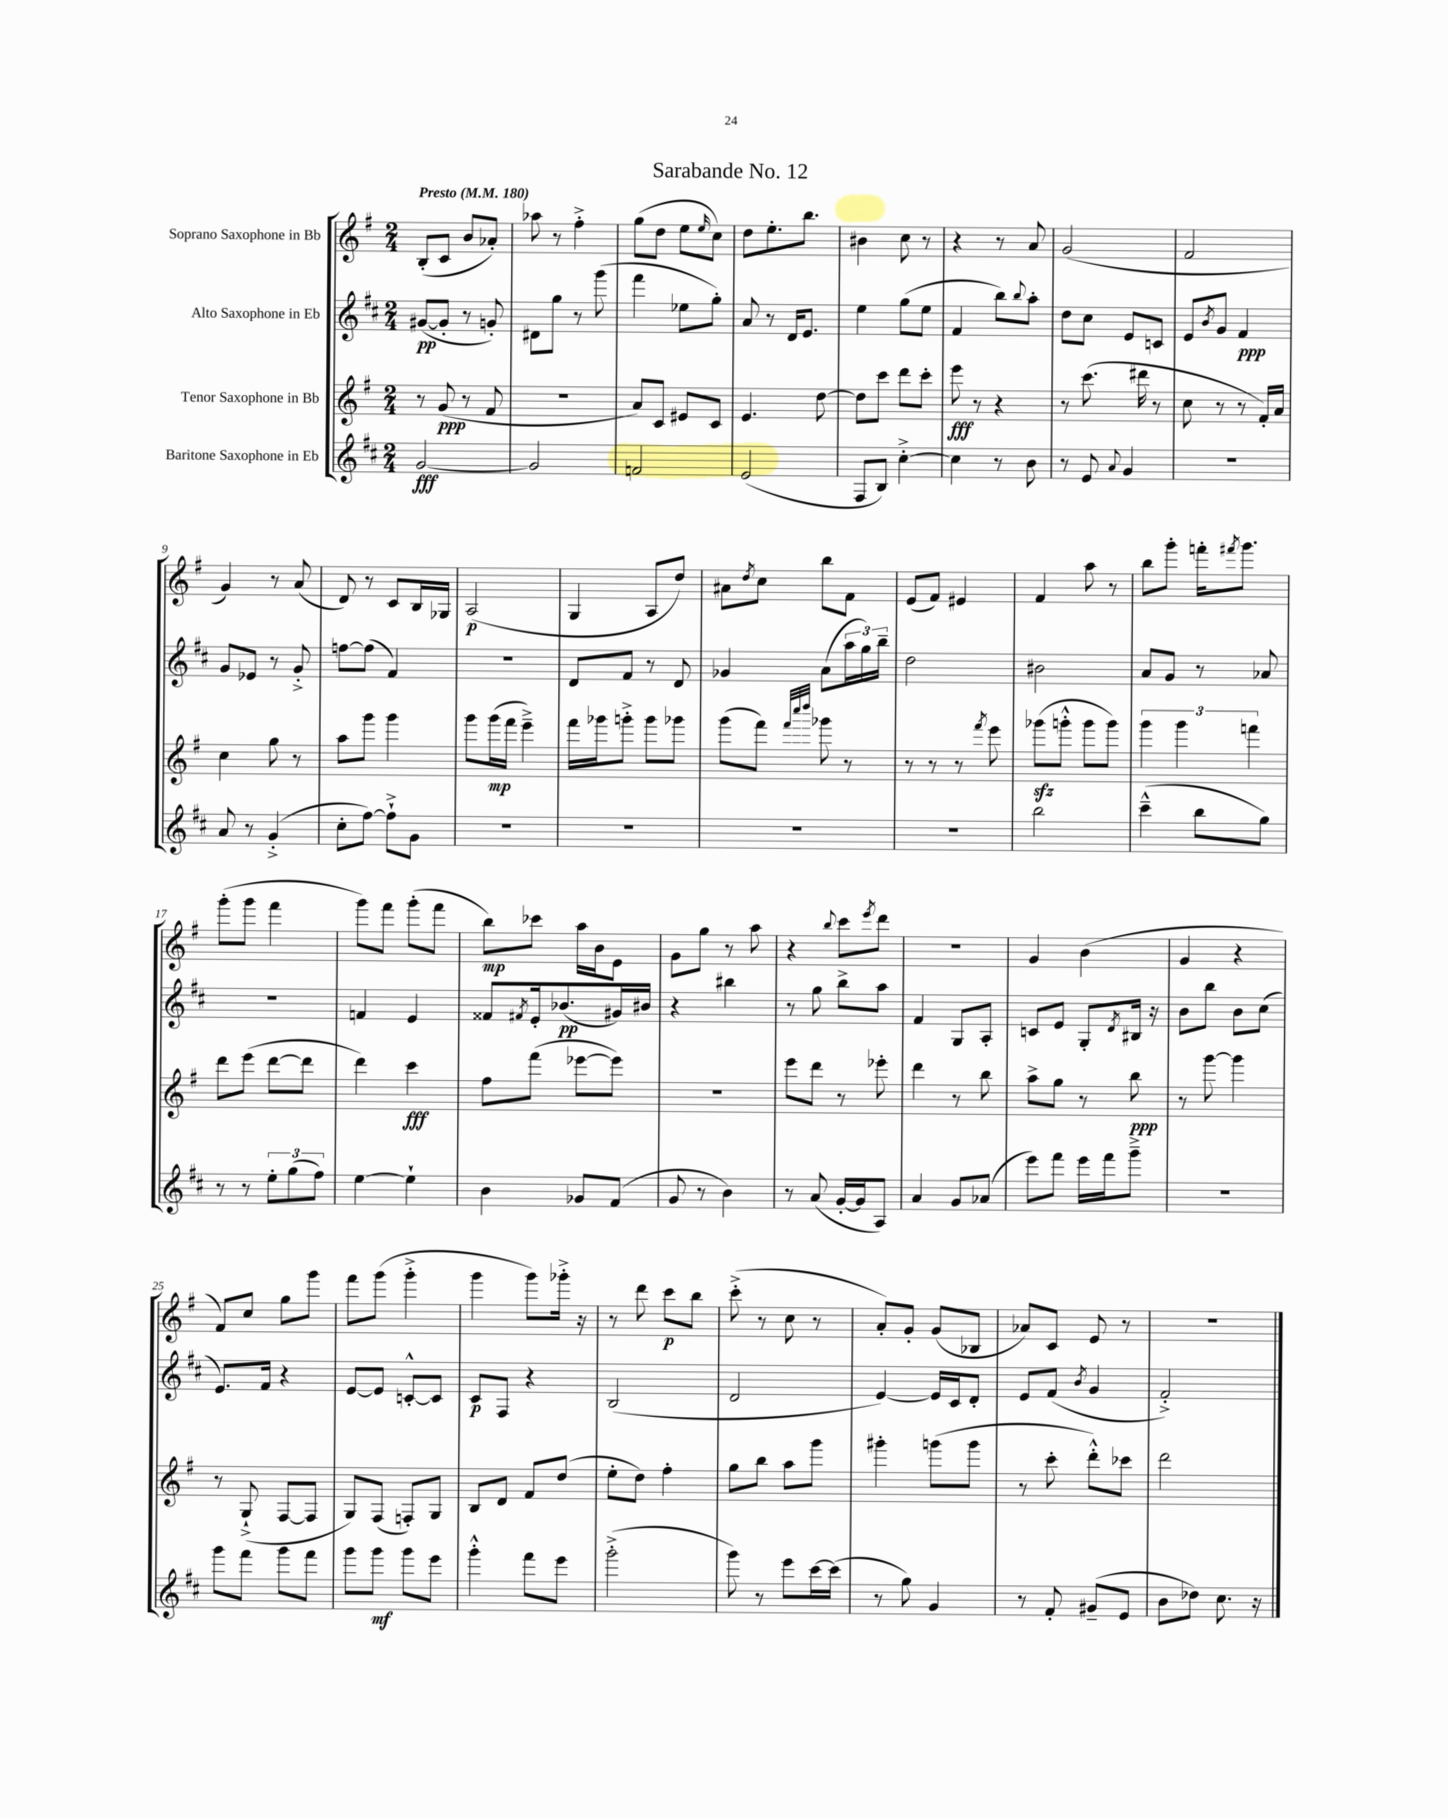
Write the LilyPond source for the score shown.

\header { title = "Sarabande No. 12" }
<<
\new StaffGroup <<
\new Staff = "s0" \with { instrumentName = "Soprano Saxophone in Bb" } {
    \clef treble \key g \major \numericTimeSignature \time 2/4 \tempo "Presto" 4 = 180
    b8-.( c'8 b'8 aes'8-.) |
    aes''8 r8 fis''4-.-> |
    g''8( d''8 e''8 \grace { e''16 } c''8) |
    d''8 e''8.-. b''8. |
    bis'4 c''8 r8 |
    r4 r8 a'8 |
    g'2( |
    fis'2 |
    g'4) r8 a'8( |
    d'8) r8 c'8 b16 ges16 |
    a2\p( |
    g4 a8 d''8) |
    ais'8 \acciaccatura { d''8 } c''8 b''8 fis'8 |
    e'8( fis'8) eis'4 |
    fis'4 a''8 r8 |
    b''8 g'''8-. f'''16-. \acciaccatura { fis'''8 } g'''8. |
    g'''8-.( g'''8 fis'''4 |
    g'''8) fis'''8 g'''8-.( fis'''8 |
    b''8\mp) ces'''8 a''16 b'16 e'8 |
    g'8 g''8 r8 a''8 |
    r4 \appoggiatura { b''8 } c'''8 \acciaccatura { e'''8 } d'''8 |
    R2 |
    g'4 b'4( |
    g'4 r4 |
    fis'8) c''8 g''8 g'''8 |
    fis'''8 g'''8( g'''4-.-> |
    g'''4 g'''8) ges'''16-.-> r16 |
    r8 d'''8 c'''8\p b''8 |
    c'''8-.->( r8 c''8 r8 |
    a'8-.) g'8-. g'8( bes8 |
    aes'8) c'8 e'8 r8 |
    R2 \bar "|." |
}
\new Staff = "s1" \with { instrumentName = "Alto Saxophone in Eb" } {
    \clef treble \key d \major \numericTimeSignature \time 2/4
    gis'8~\pp( gis'8-. r8 g'8-.) |
    dis'8 g''8 r8 g'''8( |
    fis'''4 ees''8 g''8-.) |
    a'8 r8 d'16 e'8. |
    e''4 g''8( e''8 |
    fis'4 b''8) \appoggiatura { b''8 } a''8-. |
    d''8 cis''8 e'8 c'8 |
    e'8 \acciaccatura { b'8 } g'8 fis'4\ppp |
    g'8 ees'8 r8 g'8-.-> |
    f''8~ f''8( fis'4) |
    R2 |
    d'8 fis'8 r8 d'8 |
    ges'4 a'8( \tuplet 3/2 { a''16 g''16) b''16-- } |
    d''2 |
    bis'2 |
    a'8 g'8 r8 aes'8 |
    R2 |
    f'4 e'4 |
    fisis'8 \acciaccatura { fis'8 } e'16-. bes'8.\pp( gis'16) bis'16 |
    r4 bis''4 |
    r8 g''8 b''8-> a''8 |
    fis'4 g8 a8-. |
    c'8 e'8 g8-. \acciaccatura { d'8 } bis16 r16 |
    b'8 b''8 b'8 cis''8( |
    e'8.) fis'16 r4 |
    e'8~ e'8 c'8~-.-^ c'8 |
    cis'8\p fis8 r4 |
    b2( |
    d'2 |
    e'4~) e'16 cis'16 d'8-. |
    e'8 fis'8( \acciaccatura { b'8 } g'4 |
    fis'2-.->) \bar "|." |
}
\new Staff = "s2" \with { instrumentName = "Tenor Saxophone in Bb" } {
    \clef treble \key g \major \numericTimeSignature \time 2/4
    r8 g'8\ppp( r8 fis'8 |
    r2 |
    a'8) c'8 eis'8 c'8 |
    e'4. d''8~ |
    d''8 c'''8 d'''8 c'''8-. |
    e'''8\fff r8 r4 |
    r8 c'''8.( dis'''16 r8 |
    c''8 r8 r8 fis'16-.) a'16 |
    c''4 g''8 r8 |
    a''8 g'''8 g'''4 |
    g'''8 g'''16\mp( fis'''16 e'''4--->) |
    fis'''16 ges'''16 g'''8-.-> g'''8 ges'''8 |
    g'''8( fis'''8) \grace { fis'''32 c''''32 d''''32 } ges'''8 r8 |
    r8 r8 r8 \acciaccatura { fis'''8 } e'''8 |
    ges'''8\sfz( g'''8-.-^ g'''8 g'''8) |
    \tuplet 3/2 { g'''4 g'''4 f'''4 } |
    d'''8 e'''8( d'''8~ d'''8 |
    d'''4) c'''4\fff |
    fis''8 fis'''8( ees'''8~ ees'''8) |
    r2 |
    e'''8 d'''8 r8 ees'''8-. |
    d'''4 r8 b''8 |
    a''8-> g''8 r8 b''8\ppp |
    r8 g'''8~ g'''4 |
    r8 g8-!->( fis8~ fis8 |
    g8) fis8( f8-.) g8 |
    b8 d'8 fis'8 d''8( |
    e''8-. d''8) fis''4-. |
    g''8 b''8 a''8 g'''8 |
    gis'''4-. g'''8( g'''8 |
    r8 c'''8-. d'''8-.-^) ces'''8 |
    d'''2 \bar "|." |
}
\new Staff = "s3" \with { instrumentName = "Baritone Saxophone in Eb" } {
    \clef treble \key d \major \numericTimeSignature \time 2/4
    g'2~\fff |
    g'2 |
    f'2 |
    e'2( |
    fis8 b8) cis''4~-.-> |
    cis''4 r8 b'8 |
    r8 e'8 \appoggiatura { a'8 } g'4 |
    R2 |
    a'8 r8 g'4-.->( |
    cis''8-. fis''8~) fis''8-!-> g'8 |
    R2 |
    R2 |
    R2 |
    R2 |
    b''2 |
    cis'''4---^( b''8 g''8) |
    r8 r8 \tuplet 3/2 { e''8-. g''8( fis''8) } |
    e''4~ e''4-! |
    b'4 ges'8 fis'8( |
    g'8 r8 b'4) |
    r8 a'8( g'16~-. g'16 a8) |
    a'4 g'8 aes'8( |
    e'''8) fis'''8 e'''16 fis'''16 g'''8---> |
    R2 |
    g'''8 fis'''8 g'''8 fis'''8 |
    g'''8 g'''8\mf g'''8 e'''8 |
    g'''4-.-^ fis'''8 e'''8 |
    g'''2-.->( |
    g'''8) r8 e'''8 cis'''16~ cis'''16( |
    r8 g''8) g'4 |
    r8 fis'8-. gis'8--( e'8 |
    b'8 des''8) cis''8. r16 \bar "|." |
}
>>
>>
